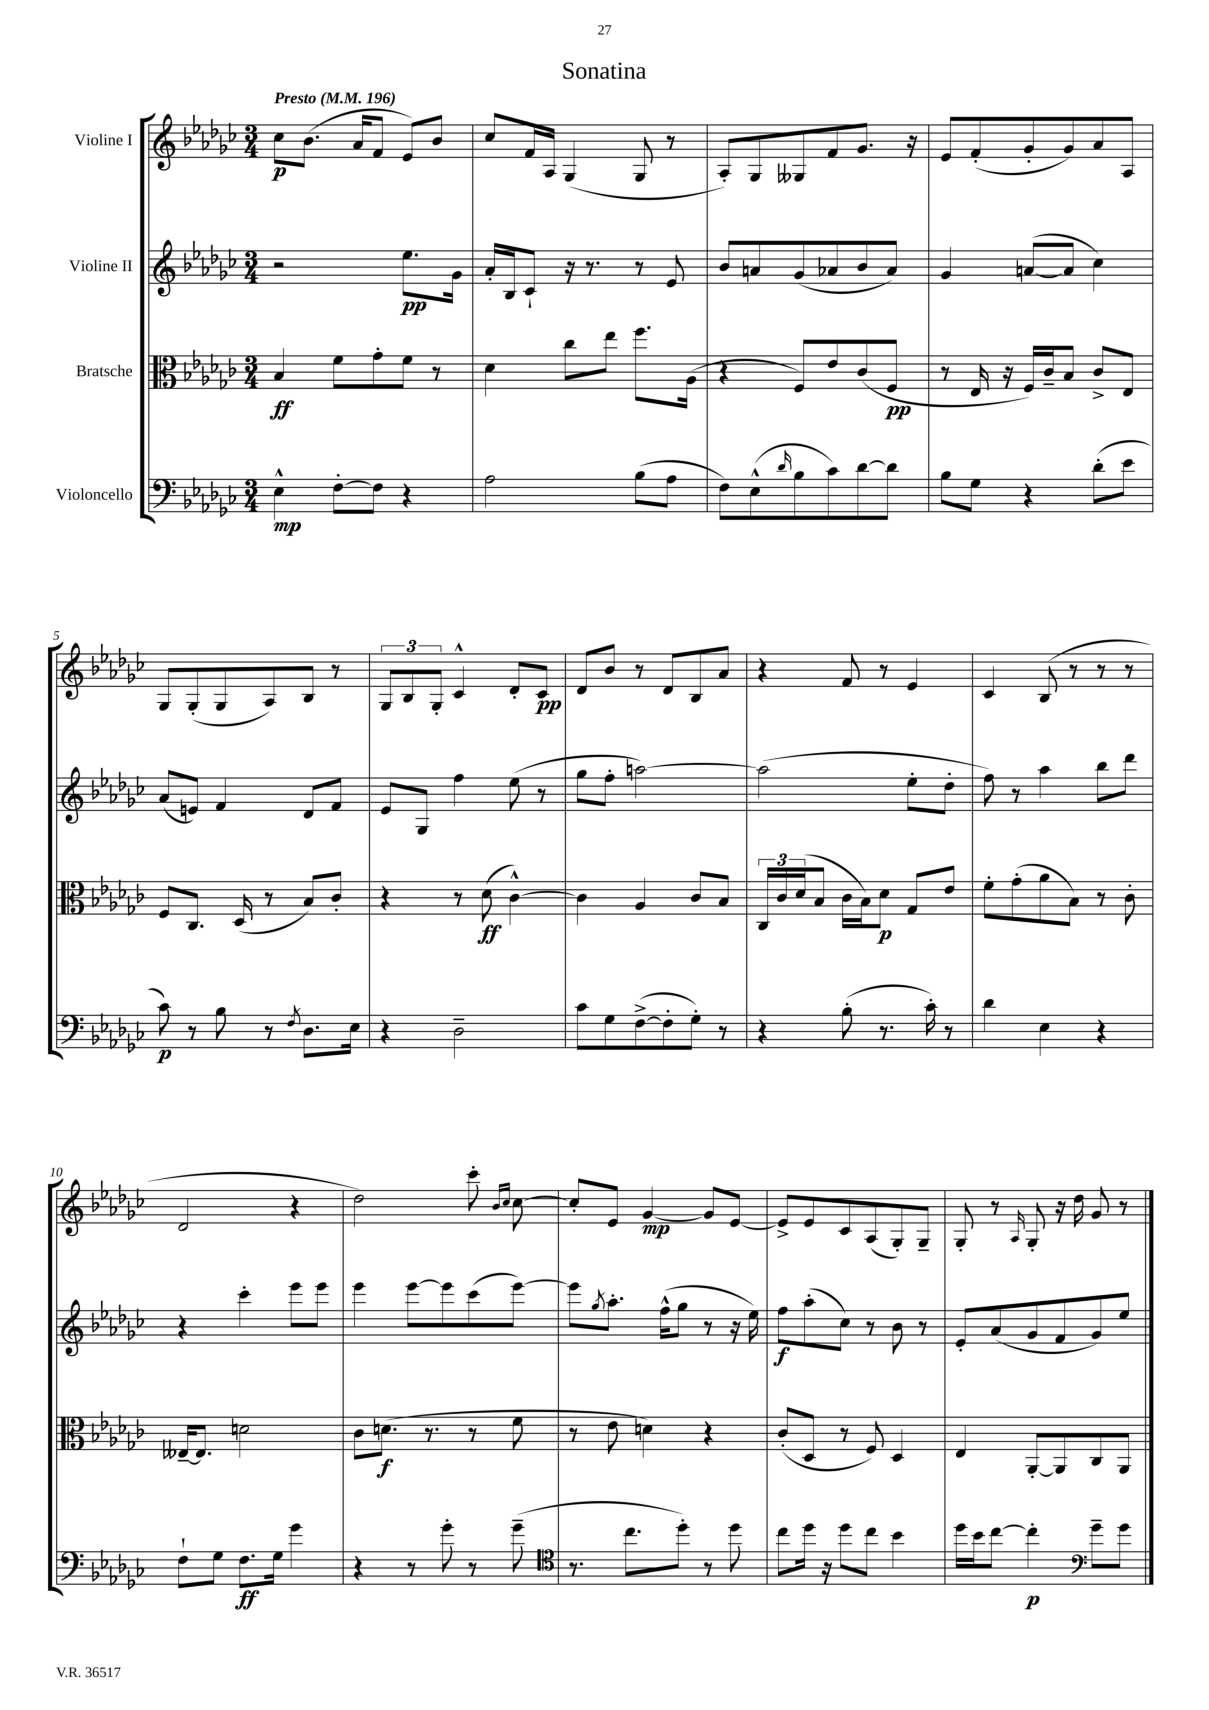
\header { title = "Sonatina" }
<<
\new StaffGroup <<
\new Staff = "s0" \with { instrumentName = "Violine I" } {
    \clef treble \key ges \major \numericTimeSignature \time 3/4 \tempo "Presto" 4 = 196
    ces''8\p bes'8.( aes'16 f'8 ees'8) bes'8 |
    ces''8 f'16 aes16 ges4( ges8 r8 |
    aes8-.) ges8 geses8 f'8 ges'8. r16 |
    ees'8 f'8-.( ges'8-. ges'8) aes'8 aes8 |
    ges8 ges8-.( ges8 aes8) bes8 r8 |
    \tuplet 3/2 { ges8 bes8 ges8-. } ces'4-^ des'8-. ces'8\pp |
    des'8 bes'8 r8 des'8 bes8 aes'8 |
    r4 f'8 r8 ees'4 |
    ces'4 bes8( r8 r8 r8 |
    des'2 r4 |
    des''2) ces'''8-. \grace { bes'16 ces''16 } ces''8~ |
    ces''8-. ees'8 ges'4~\mp ges'8 ees'8~ |
    ees'8-> ees'8 ces'8 aes8( ges8-.) ges8-- |
    ges8-. r8 \grace { aes16 } ges8-. r16 des''16 ges'8 r8 \bar "|." |
}
\new Staff = "s1" \with { instrumentName = "Violine II" } {
    \clef treble \key ges \major \numericTimeSignature \time 3/4
    r2 ees''8.\pp ges'16 |
    aes'16-. bes16 ces'8-! r16 r8. r8 ees'8 |
    bes'8 a'8 ges'8( aes'8 bes'8 aes'8) |
    ges'4 a'8~( a'8 ces''4) |
    aes'8( e'8) f'4 des'8 f'8 |
    ees'8 ges8 f''4 ees''8( r8 |
    ges''8 f''8-. a''2~) |
    a''2( ees''8-. des''8-. |
    f''8) r8 aes''4 bes''8 des'''8 |
    r4 ces'''4-. ees'''8 ees'''8 |
    ees'''4 ees'''8~ ees'''8 ces'''8( ees'''8~) |
    ees'''8 \acciaccatura { ges''8 } aes''8.-. f''16-^( ges''8 r8 r16 ees''16) |
    f''8\f aes''8-.( ces''8) r8 bes'8 r8 |
    ees'8-. aes'8( ges'8 f'8 ges'8) ees''8 \bar "|." |
}
\new Staff = "s2" \with { instrumentName = "Bratsche" } {
    \clef alto \key ges \major \numericTimeSignature \time 3/4
    bes4\ff f'8 ges'8-. f'8 r8 |
    des'4 ces''8 ees''8 f''8. aes16( |
    r4 f8) ees'8 ces'8( f8\pp |
    r8 ees16 r16 f16) ces'16-- bes8 ces'8-> ees8 |
    f8 ces8. des16( r8 bes8) ces'8-. |
    r4 r8 des'8\ff( ces'4~-^) |
    ces'4 aes4 ces'8 bes8 |
    \tuplet 3/2 { ces16 ces'16 des'16( } bes8 ces'16 bes16) des'8\p ges8 ees'8 |
    f'8-. ges'8-.( aes'8 bes8) r8 ces'8-. |
    eeses16~-- eeses8. d'2 |
    ces'8 d'8.\f( r8. r8 f'8 |
    r8 ees'8 d'4) r4 |
    ces'8-.( des8 r8 f8) des4 |
    ees4 aes,8~-. aes,8 ces8 aes,8 \bar "|." |
}
\new Staff = "s3" \with { instrumentName = "Violoncello" } {
    \clef bass \key ges \major \numericTimeSignature \time 3/4
    ees4-^\mp f8~-. f8 r4 |
    aes2 bes8( aes8 |
    f8) ees8-^( \grace { des'16 } bes8 ces'8) des'8~ des'8 |
    bes8 ges8 r4 des'8-.( ees'8 |
    ces'8\p) r8 bes8 r8 \acciaccatura { f8 } des8. ees16 |
    r4 des2-- |
    ces'8 ges8 f8~->( f8-. ges8-.) r8 |
    r4 bes8-.( r8. ces'16-.) r8 |
    des'4 ees4 r4 |
    f8-! ges8 f8.\ff ges16 ges'4 |
    r4 r8 ges'8-. r8 ges'8--( |
    \clef tenor r8. ces''8. des''8-.) r8 des''8 |
    ces''8 des''16 r16 des''8 ces''8 bes'4 |
    des''16 bes'16 ces''8~ ces''4-.\p \clef bass ges'8-- ges'8 \bar "|." |
}
>>
>>
